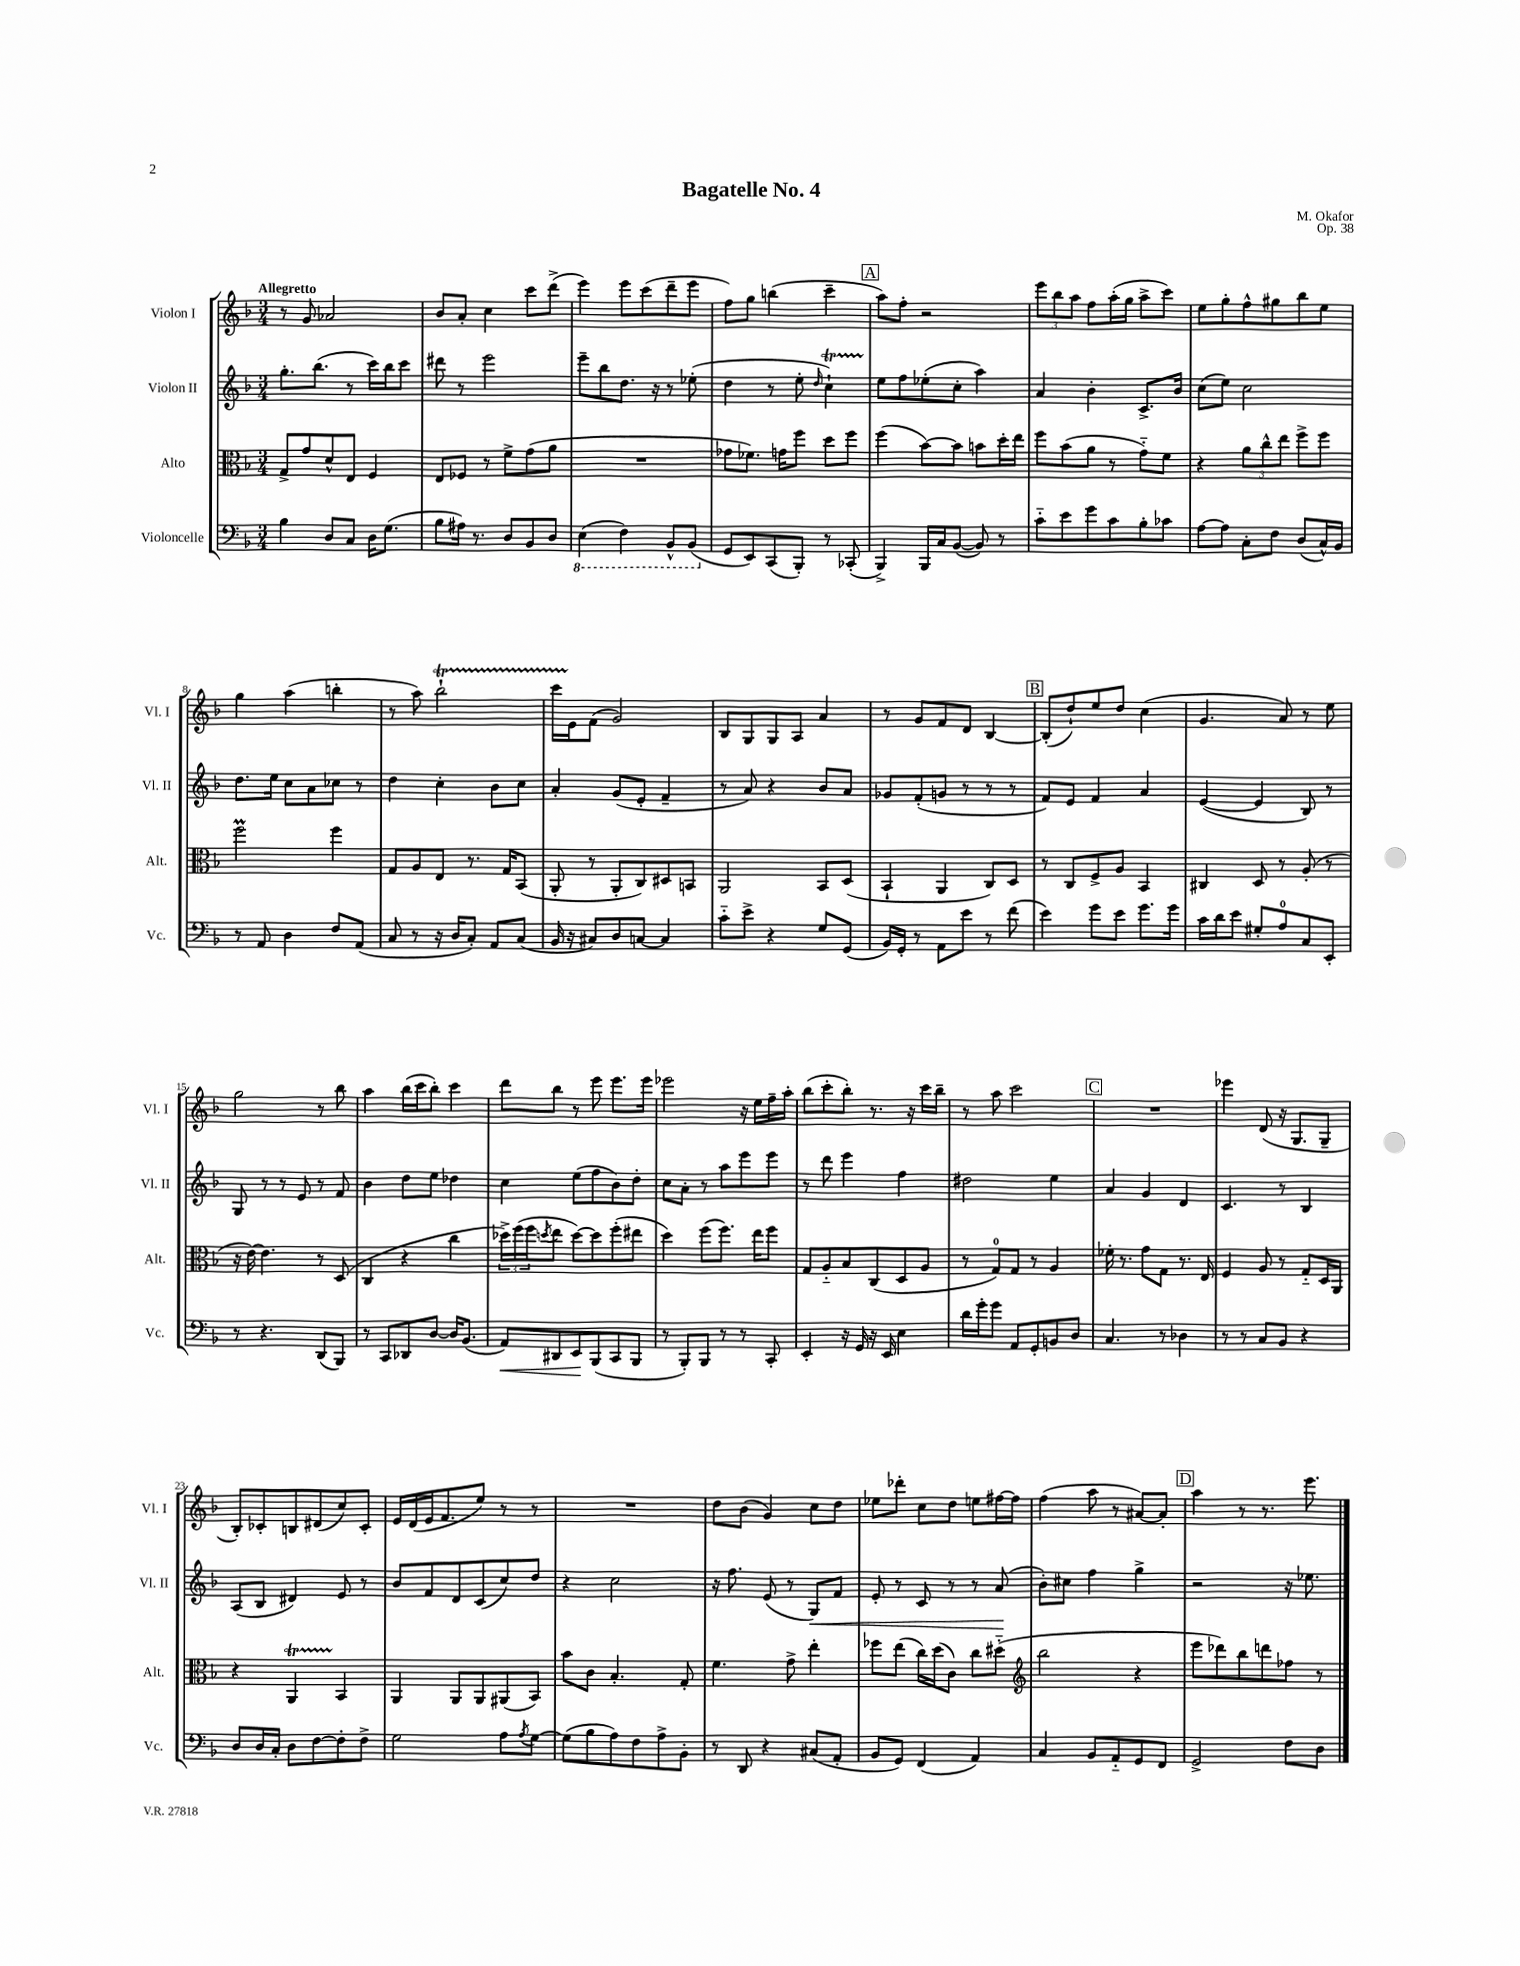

**kern	**kern	**kern	**kern
*staff4	*staff3	*staff2	*staff1
*clefF4	*clefC3	*clefG2	*clefG2
*k[b-]	*k[b-]	*k[b-]	*k[b-]
*M3/4	*M3/4	*M3/4	*M3/4
4B-\	8G^/L	8.gg'\L	8r
.	8g/	.	8g/
.	.	(8.bb-\J	.
8D/L	8d^^/	.	2a-/
8C/J	8E/J	8r	.
16D\LK	4F/	16ccc\LL)	.
(8.G\J	.	16bb-\J	.
.	.	8ccc\J	.
=	=	=	=
8B-\L	8E/L	8ddd#\	8b-/L
16A#\Jk)	8F-/J	8r	8a'/J
8.r	.	.	.
.	8r	2eee\	4cc\
8D/L	8f^\L	.	.
8BB-/	(8g\	.	8ccc\L
8D/J	8a\J	.	(8ddd^\J
=	=	=	=
(4EE\	2.r	8eee~\L	4eee\)
.	.	8bb-\	.
4FF\)	.	8.dd\J	8eee\L
.	.	.	(8ccc\
.	.	16r	.
8BBB-^^/L	.	8r	8ddd~\
(8BBB-/J	.	(8ee-'\	8eee\J
=	=	=	=
8GG/L	8g-\L	4dd\	8ff\L)
8EE/)	8.f-\J)	.	8gg\J
(8CC/	.	8r	(4bb\
.	16g\LK	.	.
8BBB-'/J)	8ff\J	8ee'\	.
.	.	16qqdd/	.
8r	8dd\L	4cc`\)	4ccc~\
(8CC-'/	8ff\J	.	.
=	=	=	=
4BBB-^/)	(4ff\	8ee\L	8aa\L)
.	.	8ff\	8ff'\J
16BBB-/LL	[8b-\L)	(8ee-'\	2r
16C/J	.	.	.
([8BB-/J	8b-\]J	8cc'\J	.
8BB-/])	8b\L	4aa\)	.
8r	16dd'\L	.	.
.	16ee\JJ	.	.
=	=	=	=
8c'~\L	8ff\L	4a/	12eee\L
.	.	.	12bb-\
8e\	(8b-\	.	.
.	.	.	12aa\J
8g\	8a\J	4b-'\	8ff\L
8c\	8r	.	(16aa'\L
.	.	.	16gg\JJ
8B-'\	8g'~\L)	8.c^/L	8aa^\L
8c-\J	8f\J	.	8ccc\J)
.	.	16b-/Jk	.
=	=	=	=
[8A\L	4r	(8cc\L	8ee\L
8A\]J	.	8ee\J)	8gg'\
8C'\L	12a\L	2cc\	8ff^^\
.	12cc^^\	.	.
8F\J	.	.	8gg#\
.	12ee\J	.	.
(8D/L	8ff^\L	.	8bb-\
16C^^/L)	8ff\J	.	8ee\J
16BB-/JJ	.	.	.
=	=	=	=
8r	2ff\	8.dd\L	4gg\
8AA/	.	.	.
.	.	16ee\Jk	.
4D\	.	8cc\L	(4aa\
.	.	8a\	.
8F/L	4ff\	8cc-\J	4bb'\
(8AA/J	.	8r	.
=	=	=	=
8C/	8G/L	4dd\	8r
8r	8A/	.	8aa\)
16r	8E/J	4cc'\	2bb-`\
16D/LK	.	.	.
8C'/J)	8.r	.	.
8AA/L	.	8b-\L	.
.	16G/LK	.	.
(8C/J	(8BB-/J	8cc\J	.
=	=	=	=
16BB-/	8AA'/	4a'/	16ccc\LL
16r	.	.	16e\J
8C#/L)	8r	.	(8f\J
8D/	8AA'/L	(8g/L	2g/)
[8C/J	8C/)	8e'/J	.
4C/]	8D#/	4f~/	.
.	8BB/J	.	.
=	=	=	=
8c'~\L	2AA/	8r	8B-/L
8e^\J	.	8a/)	8G/
4r	.	4r	8G/
.	.	.	8A/J
8G/L	8BB-/L	8b-/L	4a/
(8GG/J	(8D/J	8a/J	.
=	=	=	=
16BB-/LL)	4BB-`/	8g-/L	8r
16GG'/JJ	.	.	.
8r	.	(8f'/	8g/L
8AA\L	4AA/	8g/J	8f/
8e\J	.	8r	8d/J
8r	8C/L)	8r	[4B-/
(8f\	8D/J	8r	.
=	=	=	=
4e\)	8r	8f/L)	(8B-'/]L
.	8C/L	8e/J	8dd`/)
8g\L	8F^/	4f/	8ee/
8e\J	8A/J	.	8dd/J
8.g\L	4BB-/	4a/	(4cc\
16g\Jk	.	.	.
=	=	=	=
16c\LL	4C#/	([4e/	4.g/
16d\J	.	.	.
8e\J	.	.	.
8G#'/L	8D/	4e/]	.
8A/	8r	.	8a/)
8C/	(8A'/	8B-/)	8r
8EE'/J	8r	8r	8ee\
=	=	=	=
8r	16r	8G/	2gg\
.	[16e\)	.	.
4.r	4.e\]	8r	.
.	.	8r	.
.	.	8e/	.
(8DD/L	8r	8r	8r
8BBB-/J)	(8D/	8f/	8bb-\
=	=	=	=
8r	4C/	4b-\	4aa\
8CC/L	.	.	.
8DD-/	4r	8dd\L	(16bb-\LL
.	.	.	16ccc\J
[8D/J	.	8ee\J	8bb-'\J)
16D/]LK	4cc\	4dd-\	4ccc\
(8.BB-/J	.	.	.
=	=	=	=
8AA/L)	24dd-^\LL)	4cc\	8ddd\L
.	(24ff\	.	.
.	24ff\J	.	.
.	8qdd/	.	.
8DD#/	8ee\J	.	8bb-\J
8EE/	[8dd\L)	(8ee\L	8r
(8BBB-/	8dd\]	8ff\	8eee\
8CC/	(8ff'\	8b-\)	8.eee\L
8BBB-/J	8ee#\J	8dd'\J	.
.	.	.	16eee\Jk
=	=	=	=
8r	4dd\)	8cc\L	2eee-\
8BBB-'/L)	.	8a'\J	.
8BBB-/J	(8ff\L	8r	.
8r	8.ff\J)	8aa\L	.
8r	.	8eee\	16r
.	16ee\LK	.	16ee\LL
8CC'/	8ff\J	8eee\J	16ff~\
.	.	.	16aa'\JJ
=	=	=	=
4EE'/	8G/L	8r	(8bb-\L
.	8A'~/	8ddd\	8ccc'\
16r	8B-/	4eee\	8bb-'\J)
16GG/	.	.	.
16r	(8C/	.	8.r
16EE/	.	.	.
4E\	8D/	4ff\	.
.	.	.	16r
.	8A/J	.	16ccc\LL
.	.	.	16bb-~\JJ
=	=	=	=
16d\LL	8r	2dd#\	8r
16g'\J	.	.	.
8g\J	8G/L)	.	8aa\
8AA/L	8G/J	.	2ccc\
8GG'/	8r	.	.
8BB/	4A/	4ee\	.
8D/J	.	.	.
=	=	=	=
4.C/	16f-'\	4a/	2.r
.	8.r	.	.
.	8g\L	4g/	.
8r	8G\J	.	.
4D-\	8.r	4d/	.
.	16E/	.	.
=	=	=	=
8r	4F/	4.c/	4eee-\
8r	.	.	.
8C/L	8A/	.	(8d/
8BB-/J	8r	8r	16r
.	.	.	8.G/L
4r	8G'~/L	4B-/	.
.	16D/L	.	8G~/J
.	16AA/JJ	.	.
=	=	=	=
8D/L	4r	(8A/L	8B-'/L)
16D/L	.	8B-/J	8c-'/
16C'/JJ	.	.	.
8D\L	4AA/	4d#/)	8B/
[8F\	.	.	(8d#/
8F'\]	4BB-/	8e/	8cc/)
8F^\J	.	8r	8c-'/J
=	=	=	=
2G\	4AA/	8b-/L	16e/LL
.	.	.	(16d/
.	.	8f/	16e/J
.	.	.	8.f/
.	8AA/L	8d/	.
.	8AA/	(8c/	8ee/J)
8A\L	(8AA#/	8cc/)	8r
8qA/	.	.	.
[8G\J	8BB-/J)	8dd/J	8r
=	=	=	=
(8G\]L	8b-\L	4r	2.r
8B-\	8c\J	.	.
8A\)	4.B-'/	2cc\	.
8F\	.	.	.
8A^\	.	.	.
8BB-'\J	8G'/	.	.
=	=	=	=
8r	4.f\	16r	8dd\L
.	.	8.ff\	.
8DD/	.	.	(8b-\J
4r	.	(8e/	4g/)
.	8g^\	8r	.
(8C#/L	4ee'\	8G/L)	8cc\L
8AA'/J	.	8f/J	8dd\J
=	=	=	=
8BB-/L	8ff-\L	8e'/	8ee-\L
8GG/J)	(8ee\J	8r	8ddd-'\J
(4FF/	16cc\LL)	8c/	8cc\L
.	(16dd\J	.	.
.	8c\J)	8r	8dd\J
4AA/)	8cc\L	8r	8ee\L
.	(8dd#'~\J	(8a/	[16ff#\L
.	.	.	16ff#\]JJ
=	=	=	=
*	*clefG2	*	*
4C/	2bb-\	8b-'\L)	(4ff\
.	.	8cc#\J	.
8BB-/L	.	4ff\	8aa\
8AA'~/	.	.	8r
8GG/	4r	4gg^\	[8a#/L)
8FF/J	.	.	8a#'/]J
=	=	=	=
2GG^/	8eee\L	2r	4aa\
.	8ddd-\)	.	.
.	8bb-\	.	8r
.	8ddd\	.	8.r
8F\L	8ff-\J	16r	.
.	.	8.ee-\	8.eee\
8D\J	8r	.	.
==	==	==	==
*-	*-	*-	*-
